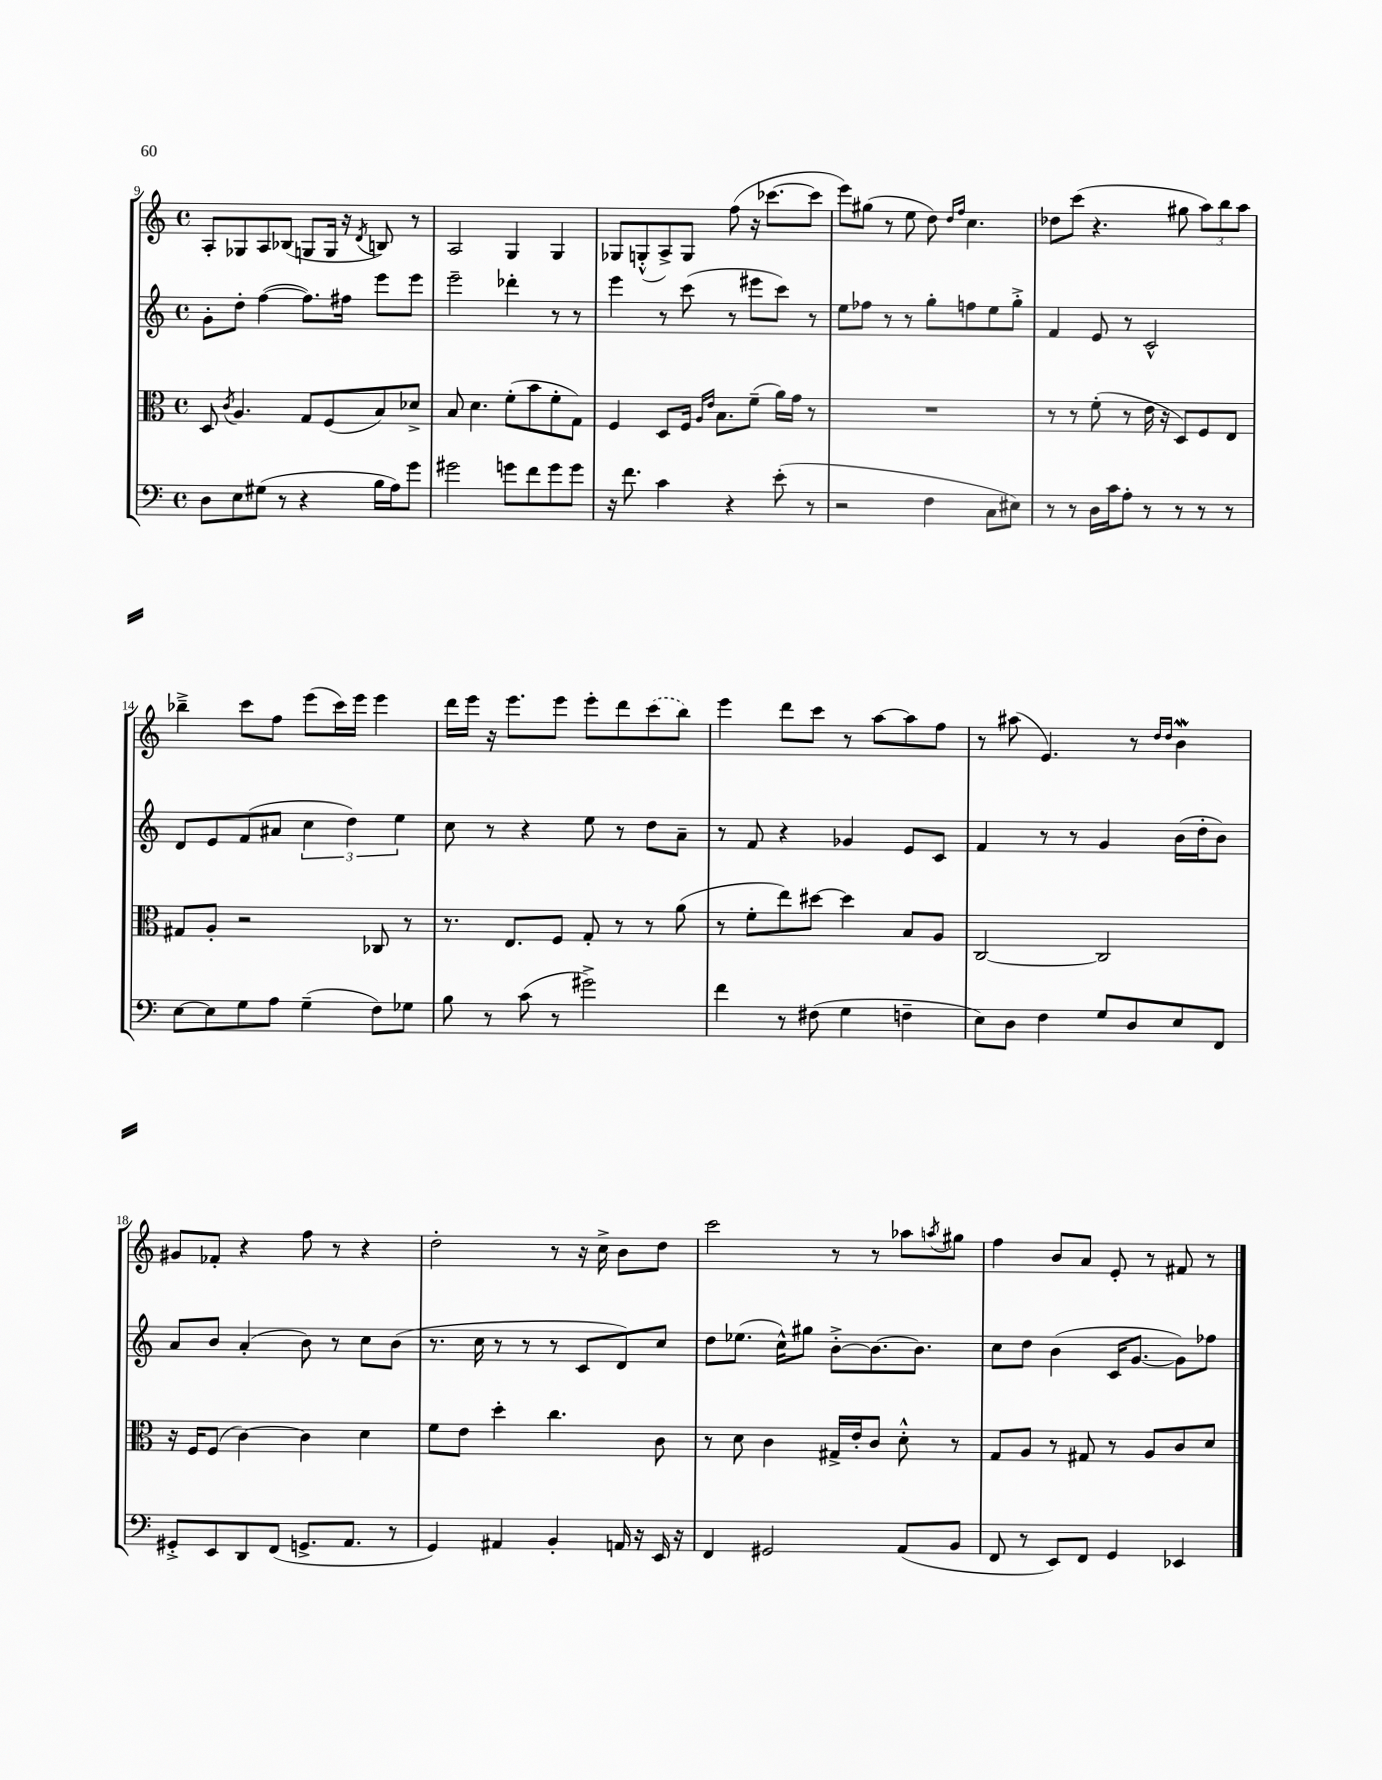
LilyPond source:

<<
\new StaffGroup <<
\new Staff = "s0" {
    \clef treble \key c \major \defaultTimeSignature \time 4/4
    a8-. ges8 a8 bes8( g8 g16 r16 \acciaccatura { d'8 } b8) r8 |
    a2 g4 g4 |
    ges8 g8-.-^( a8->) g8 f''8( r16 ces'''8.~ ces'''8 |
    e'''8) gis''8( r8 e''8 d''8) \grace { d''16 f''16 } c''4. |
    des''8 c'''8( r4. gis''8 \tuplet 3/2 { a''8) b''8 a''8 } |
    bes''4---> c'''8 f''8 e'''8( c'''16) e'''16 e'''4 |
    d'''16 e'''16 r16 e'''8. e'''8 e'''8-. d'''8 \once \slurDashed c'''8( b''8) |
    e'''4 d'''8 c'''8 r8 a''8~ a''8 f''8 |
    r8 ais''8( e'4.) r8 \grace { d''16 d''16 } b'4\mordent |
    gis'8 fes'8-. r4 f''8 r8 r4 |
    d''2-. r8 r16 c''16-> b'8 d''8 |
    c'''2 r8 r8 aes''8 \acciaccatura { a''8 } gis''8 |
    f''4 b'8 a'8 e'8-. r8 fis'8 r8 \bar "|." |
}
\new Staff = "s1" {
    \clef treble \key c \major \defaultTimeSignature \time 4/4
    g'8-. d''8-. f''4~( f''8.) fis''16 e'''8 e'''8 |
    e'''2-- des'''4-. r8 r8 |
    e'''4 r8 c'''8( r8 eis'''8 c'''8) r8 |
    e''8 fes''8 r8 r8 g''8-. f''8 e''8 g''8-.-> |
    f'4 e'8 r8 c'2-^ |
    d'8 e'8 f'8( ais'8 \tuplet 3/2 { c''4 d''4) e''4 } |
    c''8 r8 r4 e''8 r8 d''8 a'8-- |
    r8 f'8 r4 ges'4 e'8 c'8 |
    f'4 r8 r8 g'4 b'16( d''16-. b'8) |
    a'8 b'8 a'4-.( b'8) r8 c''8 b'8( |
    r8. c''16 r8 r8 r8 c'8 d'8) c''8 |
    d''8 ees''8.( c''16-^) gis''8 b'8~-.-> b'8.~ b'8. |
    c''8 d''8 b'4( c'16 g'8.~ g'8) fes''8 \bar "|." |
}
\new Staff = "s2" {
    \clef alto \key c \major \defaultTimeSignature \time 4/4
    d8 \acciaccatura { c'8 } a4. g8 f8( b8) des'8-> |
    b8 d'4. f'8-.( b'8 f'8-. g8) |
    f4 d8 f16 \grace { a16 e'16 } b8. f'8--( a'16) g'16 r8 |
    R1 |
    r8 r8 f'8-.( r8 e'16 r16 d8) f8 e8 |
    gis8 a8-. r2 ces8 r8 |
    r8. e8. f8 g8-. r8 r8 a'8( |
    r8 f'8-. e''8) dis''8~ dis''4 b8 a8 |
    c2~ c2 |
    r16 f16 f8( c'4~) c'4 d'4 |
    f'8 e'8 d''4-. c''4. c'8 |
    r8 d'8 c'4 gis16-> e'16-. c'8 d'8-.-^ r8 |
    g8 a8 r8 gis8 r8 a8 c'8 d'8 \bar "|." |
}
\new Staff = "s3" {
    \clef bass \key c \major \defaultTimeSignature \time 4/4
    d8 e8 gis8( r8 r4 b16 a16) g'8 |
    gis'2 g'8 f'8 g'8 g'8 |
    r16 f'8. c'4 r4 e'8-.( r8 |
    r2 f4 c8 eis8) |
    r8 r8 d16 c'16 a8-. r8 r8 r8 r8 |
    e8~ e8 g8 a8 g4--( f8) ges8 |
    b8 r8 c'8( r8 gis'2->) |
    f'4 r8 fis8( g4 f4-- |
    e8) d8 f4 g8 d8 e8 f,8 |
    gis,8-.-> e,8 d,8 f,8( g,8.-> a,8. r8 |
    g,4) ais,4 b,4-. a,16 r16 e,16 r16 |
    f,4 gis,2 a,8( b,8 |
    f,8 r8 e,8) f,8 g,4 ees,4 \bar "|." |
}
>>
>>
\layout { \context { \Score currentBarNumber = #9 } }
